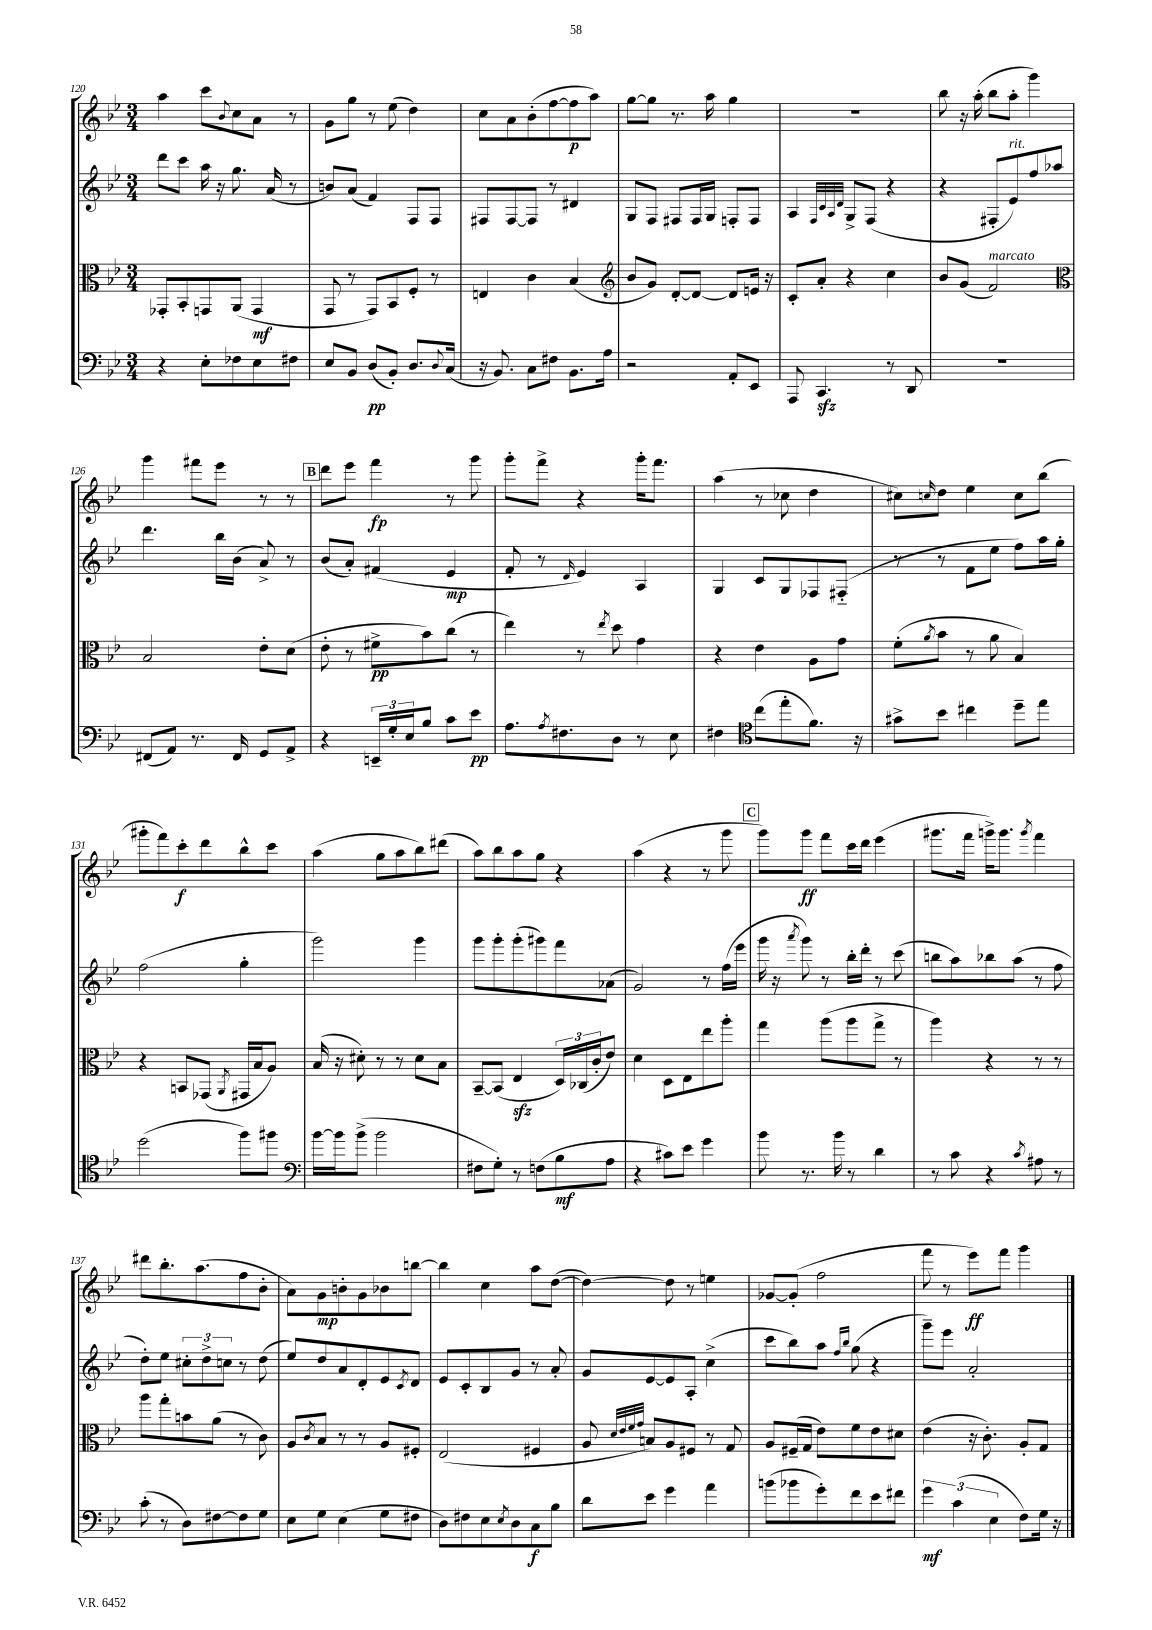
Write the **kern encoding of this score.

**kern	**dynam	**kern	**dynam	**kern	**dynam	**kern	**dynam
*part4	*part4	*part3	*part3	*part2	*part2	*part1	*part1
*staff4	*staff4	*staff3	*staff3	*staff2	*staff2	*staff1	*staff1
*clefF4	*	*clefC3	*	*clefG2	*	*clefG2	*
*k[b-e-]	*	*k[b-e-]	*	*k[b-e-]	*	*k[b-e-]	*
*M3/4	*	*M3/4	*	*M3/4	*	*M3/4	*
=120	=120	=120	=120	=120	=120	=120	=120
4r	.	8GG-X'/L	.	8ddd\L	.	4aa\	.
.	.	8BB-'/	.	8ccc\J	.	.	.
8E-'\L	.	8GGn/	.	16aa\	.	8ccc\L	.
.	.	.	.	16r	.	.	.
.	.	.	.	.	.	8qqb-/	.
8F-X\	.	(8AA/J	.	8.gg\	.	8cc\	.
8E-\	.	4GG/	mf	.	.	8a\J	.
.	.	.	.	(16a/	.	.	.
8F#X\J	.	.	.	8r	.	8r	.
=121	=121	=121	=121	=121	=121	=121	=121
8E-/L	.	8GG/	.	8bn/L)	.	8g\L	.
8BB-/J	.	8r	.	(8a/J	.	8gg\J	.
(8D/L	pp	8GG/L)	.	4f/)	.	8r	.
8BB-'/J)	.	8BB-/	.	.	.	(8ee-\	.
8.D/L	.	8F'/J	.	8F/L	.	4dd\)	.
.	.	8r	.	8F/J	.	.	.
8qqD/	.	.	.	.	.	.	.
(16C/Jk	.	.	.	.	.	.	.
=122	=122	=122	=122	=122	=122	=122	=122
16r	.	4En/	.	8F#X/L	.	8cc\L	.
8.BB-/)	.	.	.	.	.	.	.
.	.	.	.	[8F#/	.	8a\	.
8C\L	.	4c\	.	8F#/J]	.	(8b-'\	.
8F#X\J	.	.	.	8r	.	[8ff\	.
8.BB-\L	.	(4B-/	.	4d#X/	.	8ff\]	p
.	.	.	.	.	.	8aa\J)	.
16A\Jk	.	.	.	.	.	.	.
=123	=123	=123	=123	=123	=123	=123	=123
*	*	*clefG2	*	*	*	*	*
2r	.	8b-/L	.	8G/L	.	[8gg\L	.
.	.	8g/J)	.	8F/J	.	8gg\J]	.
.	.	[8d'/L	.	8F#X/L	.	8.r	.
.	.	8d/J_	.	16F#/L	.	.	.
.	.	.	.	16G/JJ	.	16aa\	.
8AA'/L	.	8d/L]	.	8Fn'/L	.	4gg\	.
8EE-/J	.	16en/Jk	.	8F/J	.	.	.
.	.	16r	.	.	.	.	.
=124	=124	=124	=124	=124	=124	=124	=124
8AAA/	.	8c'/L	.	4A/	.	2.r	.
4.CCzz/	.	8a'/J	.	.	.	.	.
.	.	.	.	32qqF/LLL	.	.	.
.	.	.	.	32qqc/	.	.	.
.	.	.	.	32qqA/	.	.	.
.	.	.	.	32qqd/JJJ	.	.	.
.	.	4r	.	8G^/L	.	.	.
.	.	.	.	(8F/J	.	.	.
8r	.	4cc\	.	4r	.	.	.
8DD/	.	.	.	.	.	.	.
=125	=125	=125	=125	=125	=125	=125	=125
2.r	.	8b-/L	.	4r	.	8bb-\	.
.	.	(8g/J	.	.	.	16r	.
.	.	.	.	.	.	(16aa'\	.
!	!	!LO:TX:a:i:t=marcato	!	!	!	!	!
.	.	2f/)	.	8F#X'/L	.	8bb-\L	.
!	!	!	!	!LO:TX:a:i:t=rit.	!	!	!
.	.	.	.	8e-/)	.	8aa'\J	.
.	.	.	.	8ff/	.	4ggg\)	.
.	.	.	.	8aa-X/J	.	.	.
!!LO:LB:g=z
=126	=126	=126	=126	=126	=126	=126	=126
*	*	*clefC3	*	*	*	*	*
(8FF#X/L	.	2B-/	.	4.ddd\	.	4ggg\	.
8AA/J)	.	.	.	.	.	.	.
8.r	.	.	.	.	.	8fff#X\L	.
.	.	.	.	16bb-\LL	.	8eee-\J	.
16FF#/	.	.	.	(16b-\JJ	.	.	.
8GG/L	.	8e-'\L	.	8a^/)	.	8r	.
8AA^/J	.	(8d\J	.	8r	.	8r	.
!!LO:REH:place=s1:t=B
=127	=127	=127	=127	=127	=127	=127	=127
4r	.	8e-'\	.	(8b-/L	.	8ddd\L	.
.	.	8r	.	8a'/J)	.	8eee-\J	.
24EEn~/LL	.	8f#X^\L	pp	(4f#X/	.	4fff\	fp
24G'/	.	.	.	.	.	.	.
24E-/J	.	.	.	.	.	.	.
8B-/J	.	8b-\)	.	.	.	.	.
8c\L	.	(8cc\J	.	4e-/	mp	8r	.
8e-\J	pp	8r	.	.	.	8ggg\	.
=128	=128	=128	=128	=128	=128	=128	=128
8.A\L	.	4ee-\)	.	8f'/	.	8ggg'\L	.
.	.	.	.	8r	.	8fff^\J	.
8qA/	.	.	.	.	.	.	.
8.F#X\	.	.	.	.	.	.	.
.	.	.	.	16qqd/	.	.	.
.	.	8r	.	4e-/)	.	4r	.
.	.	8qee-/	.	.	.	.	.
8D\J	.	8dd\	.	.	.	.	.
8r	.	4g\	.	4A/	.	16ggg'\KL	.
.	.	.	.	.	.	8.fff\J	.
8E-\	.	.	.	.	.	.	.
=129	=129	=129	=129	=129	=129	=129	=129
4F#X\	.	4r	.	4G/	.	(4aa\	.
*clefC4	*	*	*	*	*	*	*
(8cc\L	.	4e-\	.	8c/L	.	8r	.
8ee-'\	.	.	.	8G/	.	8cc-X\	.
8.f\J)	.	8A\L	.	8F-X/	.	4dd\	.
.	.	8g\J	.	(8F#X/J	.	.	.
16r	.	.	.	.	.	.	.
=130	=130	=130	=130	=130	=130	=130	=130
8g#X^\L	.	(8f'\L	.	8r	.	8cc#X\L)	.
.	.	8qa/	.	.	.	16qqccn/	.
8b-\J	.	8b-\J	.	8r	.	8dd\J	.
4cc#X\	.	8r	.	8f\L	.	4ee-\	.
.	.	8a\	.	8ee-\J	.	.	.
8dd~\L	.	4B-/)	.	8ff\L)	.	8cc\L	.
8ee-\J	.	.	.	16aa\L	.	(8bb-\J	.
.	.	.	.	16gg'\JJ	.	.	.
!!LO:LB:g=z
=131	=131	=131	=131	=131	=131	=131	=131
(2dd\	.	4r	.	(2ff\	.	8ggg#X'\L	.
.	.	.	.	.	.	8fff\)	.
.	.	8BBn/L	.	.	.	8ccc'\	f
.	.	(8GG-X/J	.	.	.	8ddd\	.
.	.	8qAA/	.	.	.	.	.
8ff\L)	.	16GG#X/LL	.	4gg'\	.	8bb-^^\	.
.	.	16B-/J	.	.	.	.	.
8ff#X\J	.	8A/J)	.	.	.	8ccc\J	.
=132	=132	=132	=132	=132	=132	=132	=132
*clefF4	*	*	*	*	*	*	*
[16b-\LL	.	(16B-/	.	2ggg\)	.	(4aa\	.
16b-\J]	.	16r	.	.	.	.	.
(8b-^\J	.	8d#X'\)	.	.	.	.	.
2b-\	.	8r	.	.	.	8gg\L	.
.	.	8r	.	.	.	8aa\	.
.	.	8d#\L	.	4ggg\	.	8bb-\)	.
.	.	8B-\J	.	.	.	(8ddd#X\J	.
=133	=133	=133	=133	=133	=133	=133	=133
8F#X\L	.	[8BB-~/L	.	8ggg\L	.	8aa\L)	.
8G'\J)	.	(8BB-/J]	.	8ggg'\	.	8bb-\	.
8r	.	4E-zz/	.	(8ggg'\	.	8aa\	.
(8Fn\L	.	.	.	8ggg#X\)	.	8gg\J	.
8B-\	mf	24D/LL)	.	8fff\	.	4r	.
.	.	(24C-X/	.	.	.	.	.
.	.	24c'/J	.	.	.	.	.
8A\J	.	8e-/J)	.	(8a-X\J	.	.	.
=134	=134	=134	=134	=134	=134	=134	=134
4r	.	4d\	.	2g/)	.	(4aa\	.
8c#X\L)	.	8D\L	.	.	.	4r	.
8e-\J	.	8E-\	.	.	.	.	.
4g\	.	8ee-\	.	8r	.	8r	.
.	.	8aa'\J	.	(16ff\LL	.	8ggg\	.
.	.	.	.	16eee-\JJ	.	.	.
!!LO:REH:place=s1:t=C
=135	=135	=135	=135	=135	=135	=135	=135
8b-\	.	4gg\	.	16ggg\	.	8ggg\L)	.
.	.	.	.	16r	.	.	.
.	.	.	.	8qaaa/	.	.	.
8.r	.	.	.	8ggg\)	.	8ggg\J	ff
.	.	(8aa\L	.	8r	.	8fff\L	.
16b-\	.	.	.	.	.	.	.
8r	.	8aa\	.	16bb-'\LL	.	16ccc\L	.
.	.	.	.	16ddd'\JJ	.	16ddd\JJ	.
4d\	.	8gg^\J	.	8r	.	(4eee-\	.
.	.	8r	.	(8ccc\	.	.	.
=136	=136	=136	=136	=136	=136	=136	=136
8r	.	4aa\)	.	8bbn\L	.	8.ggg#X\L	.
8c\	.	.	.	8aa\)	.	.	.
.	.	.	.	.	.	16fff\Jk	.
4r	.	4r	.	8bb-X\	.	16gggn^\KL)	.
.	.	.	.	.	.	8.ggg\J	.
.	.	.	.	(8aa\J	.	.	.
8qc/	.	.	.	.	.	8qggg/	.
8A#X\	.	8r	.	8r	.	4fff\	.
8r	.	8r	.	8ff\	.	.	.
!!LO:LB:g=z
=137	=137	=137	=137	=137	=137	=137	=137
(8c'\	.	8aa\L	.	8dd'\L)	.	8ddd#X\L	.
8r	.	8gg'\	.	8ee-\J	.	8.bb-'\	.
8D\L)	.	8bn\	.	12cc#X'\L	.	.	.
.	.	.	.	.	.	(8.aa\	.
.	.	.	.	12dd^\	.	.	.
[8F#X\	.	(8a\J	.	.	.	.	.
.	.	.	.	12ccn\J	.	.	.
8F#\]	.	8r	.	8r	.	8ff\	.
8G\J	.	8c\)	.	(8dd\	.	8b-'\J	.
=138	=138	=138	=138	=138	=138	=138	=138
8E-\L	.	8A/L	.	8ee-/L)	.	8a\L)	.
.	.	8qc/	.	.	.	.	.
8G\J	.	8B-/J	.	8dd/	.	8g\	mp
(4E-\	.	8r	.	8a/	.	8bn'\	.
.	.	8r	.	8d'/	.	8g\	.
8G\L	.	8A/L	.	8e-/	.	8b-X\	.
.	.	.	.	8qc/	.	.	.
8F#X\J	.	8F#X'/J	.	8d/J	.	[8bbn\J	.
=139	=139	=139	=139	=139	=139	=139	=139
8D\L)	.	(2E-/	.	8e-/L	.	4bb\]	.
8F#X\	.	.	.	8c'/	.	.	.
8E-\	.	.	.	8B-/	.	4cc\	.
8qE-/	.	.	.	.	.	.	.
8D\	.	.	.	8g/J	.	.	.
8C\	f	4F#X/	.	8r	.	8aa\L	.
8B-\J	.	.	.	8a'/	.	([8dd\J	.
=140	=140	=140	=140	=140	=140	=140	=140
8d\L	.	8A/	.	8g/L	.	4dd\_)	.
.	.	32qqd/LLL	.	.	.	.	.
.	.	32qqe-/	.	.	.	.	.
.	.	32qqf/	.	.	.	.	.
.	.	32qqg/JJJ	.	.	.	.	.
8e-\J	.	8Bn/L)	.	[8e-/	.	.	.
4g\	.	8A/	.	8e-/]	.	8dd\]	.
.	.	8F#X/J	.	8A'/J	.	8r	.
4a\	.	8r	.	(4cc^\	.	4een\	.
.	.	8G/	.	.	.	.	.
=141	=141	=141	=141	=141	=141	=141	=141
(8bn\L	.	8A/L	.	8ccc\L	.	[8g-X/L	.
8b-X\	.	(16F#X~/L	.	8bb-\)	.	(8g-'/J]	.
.	.	16G/JJ	.	.	.	.	.
8g'\)	.	8e-\L)	.	8aa\J	.	2ff\	.
.	.	.	.	16qqff/LL	.	.	.
.	.	.	.	16qqbb-/JJ	.	.	.
8f\	.	8f\	.	(8gg\	.	.	.
8e-\	.	8e-\	.	4r	.	.	.
8f#X\J	.	8d#X\J	.	.	.	.	.
=142	=142	=142	=142	=142	=142	=142	=142
6g\	mf	(4e-\	.	8ggg~\L)	.	8fff\	.
.	.	.	.	8eee-\J	.	8r	.
(6c\	.	.	.	.	.	.	.
.	.	16r	.	2a'/	.	8eee-\L)	ff
.	.	8.c'\)	.	.	.	.	.
6E-\	.	.	.	.	.	.	.
.	.	.	.	.	.	8fff\J	.
8F\L)	.	8A'/L	.	.	.	4ggg\	.
16G\Jk	.	8G/J	.	.	.	.	.
16r	.	.	.	.	.	.	.
==	==	==	==	==	==	==	==
*-	*-	*-	*-	*-	*-	*-	*-
